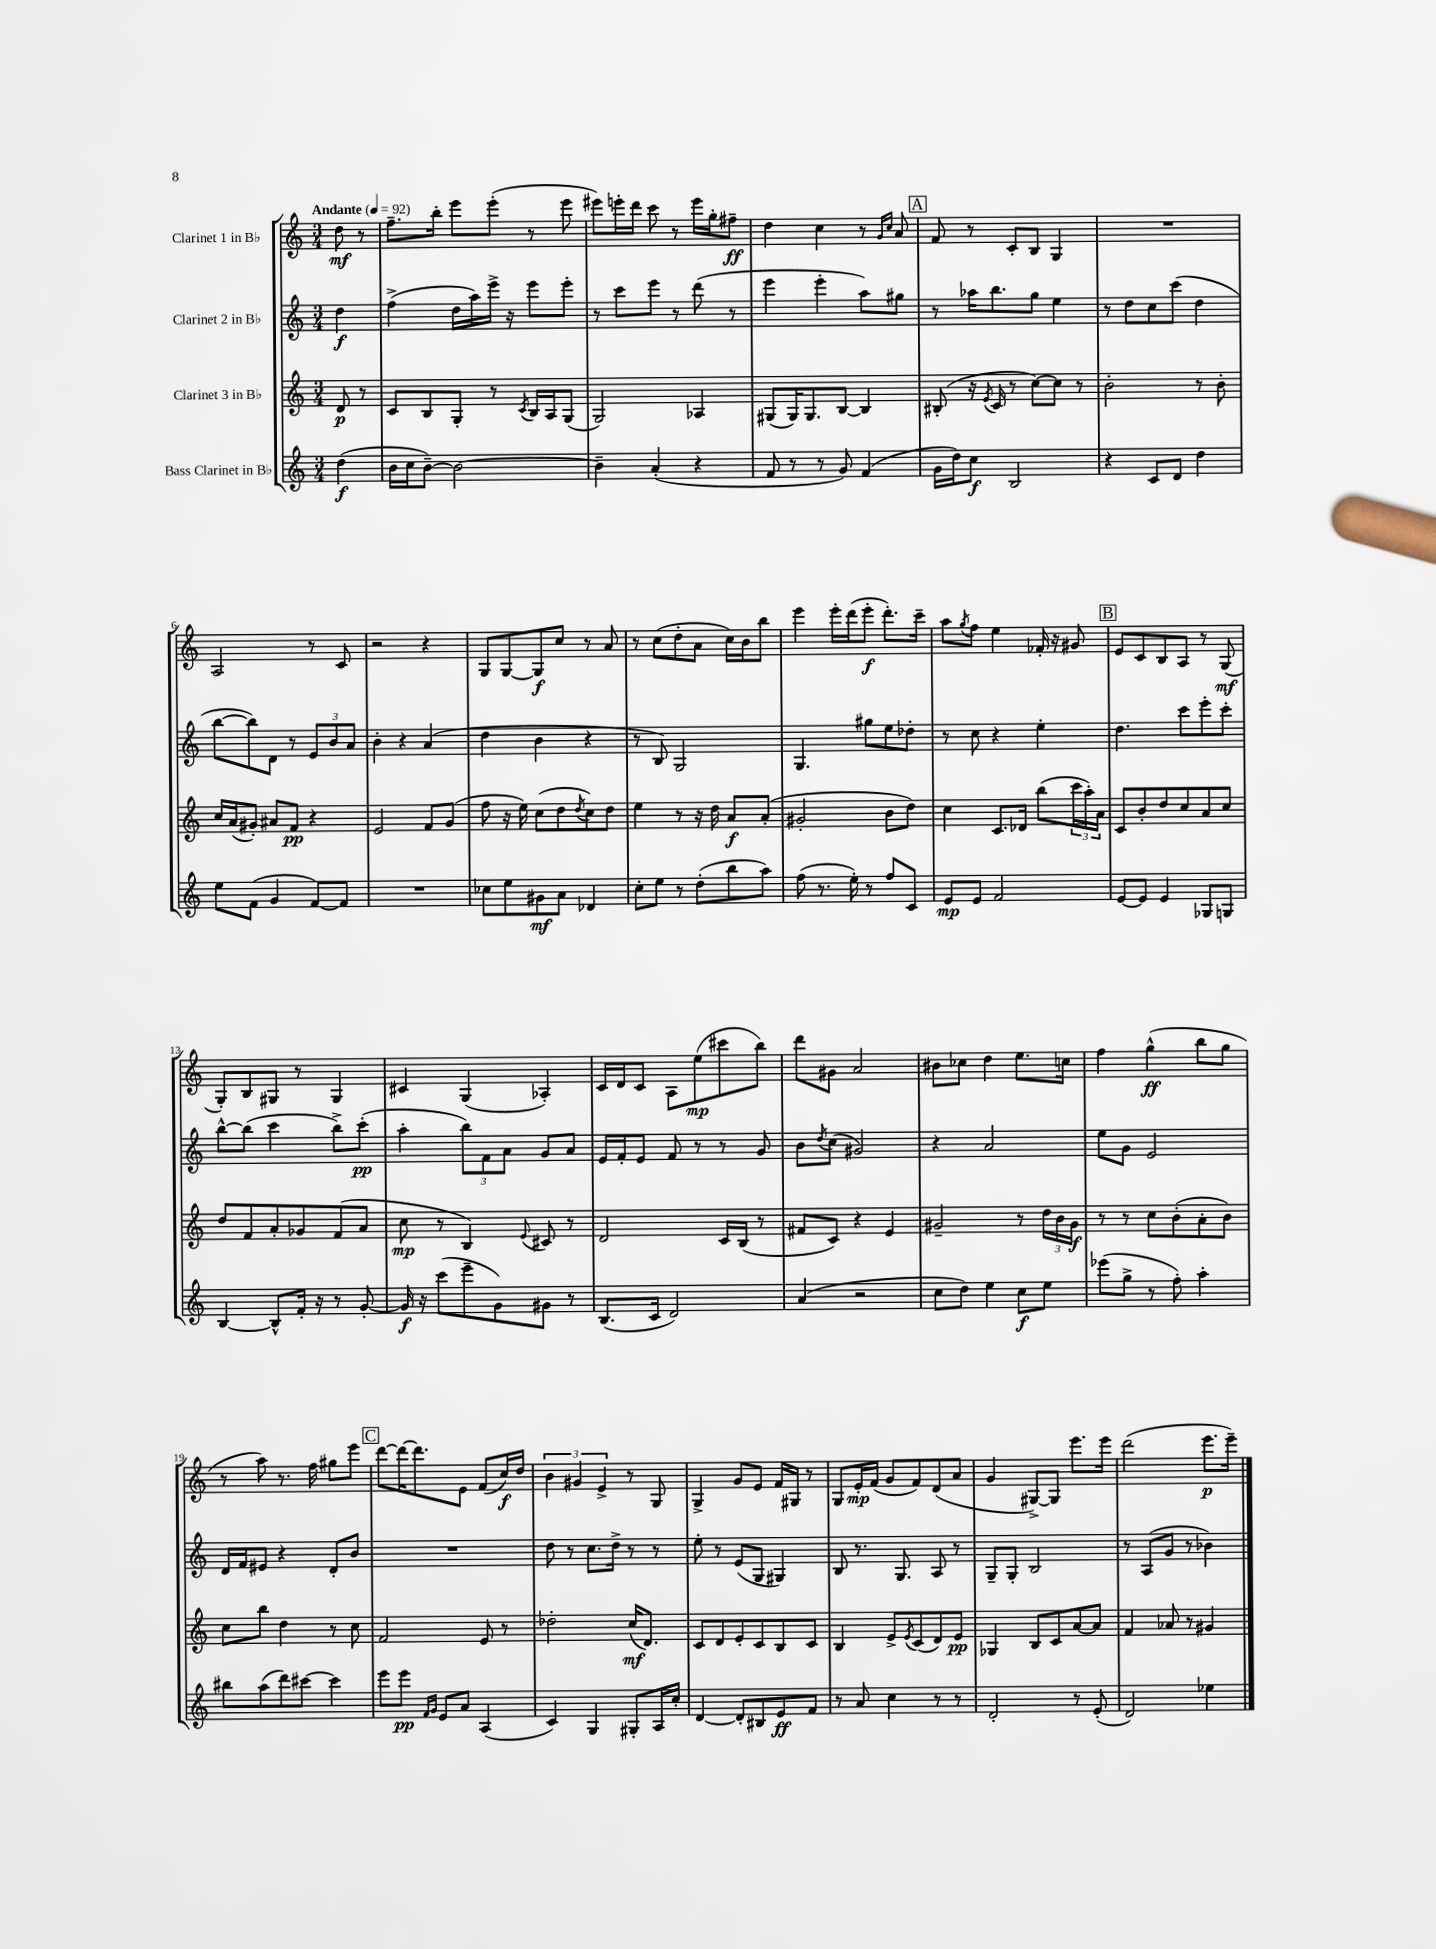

**kern	**kern	**kern	**kern
*staff4	*staff3	*staff2	*staff1
*clefG2	*clefG2	*clefG2	*clefG2
*k[]	*k[]	*k[]	*k[]
*M3/4	*M3/4	*M3/4	*M3/4
*MM92	*MM92	*MM92	*MM92
(4dd\	8d/	4dd\	8dd\
.	8r	.	8r
=	=	=	=
16b\LL	8c/L	(4ff^\	8.ff~\L
16cc\J	.	.	.
[8b~\J)	8B/	.	.
.	.	.	16bb'\Jk
2b\_	8G'/J	16dd\LL	8eee\L
.	.	16aa\)	.
.	8r	16eee^\JJ	(8eee'\J
.	.	16r	.
.	8qc/	.	.
.	16B/LL	8eee\L	8r
.	16A/J	.	.
.	(8G/J	8eee'\J	8eee\
=	=	=	=
4b~\]	2G/)	8r	8eee#\L)
.	.	8ccc\L	16eee'\L
.	.	.	16ddd\JJ
(4a'/	.	8eee\J	8ccc\
.	.	8r	8r
4r	4A-/	(8ddd\	16eee\LL
.	.	.	16gg'\J
.	.	8r	8ff#~\J
=	=	=	=
8f/	(8G#/L	4eee\	4dd\
8r	16G#/K)	.	.
.	8.G#/	.	.
8r	.	4eee'\	4cc\
8g/)	[8B/J	.	.
(4f/	4B/]	8aa\L)	8r
.	.	.	16qqg/LL
.	.	.	16qqcc/JJ
.	.	8gg#\J	8a/
=	=	=	=
16g\LL	(8B#'/	8r	8f/
16dd\J)	.	.	.
8cc\J	16r	16aa-\LK	8r
.	8qe/	.	.
.	16c/	8.bb\	.
2B/	8r	.	8c'/L
.	[8cc\L)	8gg\J	8B/J
.	8cc\]J	4ee\	4G/
.	8r	.	.
=	=	=	=
4r	2b'\	8r	2.r
.	.	8dd\L	.
8c/L	.	8cc\	.
8d/J	.	(8ccc\J	.
4dd\	8r	4dd\	.
.	8b'\	.	.
=	=	=	=
8ee\L	16cc/LL	[8bb\L	2A/
.	(16a/J	.	.
(8f\J	8g#'/J)	8bb\])	.
4g/	8a#/L	8d\J	.
.	8f/J	8r	.
[8f/L)	4r	12e/L	8r
.	.	12b/	.
8f/]J	.	.	8c/
.	.	12a/J	.
=	=	=	=
2.r	2e/	4b'\	2r
.	.	4r	.
.	8f/L	(4a/	4r
.	(8g/J	.	.
=	=	=	=
8cc-\L	8ff\	4dd\	8G/L
8ee\	16r	.	[8G/
.	16ee\)	.	.
8g#\	(8cc\L	4b\	8G/]
8a\J	8dd\	.	8cc/J
.	8qdd/	.	.
4d-/	8cc\)	4r	8r
.	8dd\J	.	8a/
=	=	=	=
8cc'\L	4ee\	8r	8r
8ee\J	.	8B/)	(8cc\L
8r	8r	2G/	8dd'\
(8dd'\L	16r	.	8a\J
.	16dd\	.	.
8bb\	8a/L	.	16cc\LL)
.	.	.	16b\J
8aa\J)	(8a'/J	.	8bb\J
=	=	=	=
(8ff\	2g#'/	4.G/	4eee\
8.r	.	.	.
.	.	.	16eee'\LL
16ee'\)	.	.	(16ddd\J
8r	.	8gg#\L	8eee'\J
8ff/L	8b\L	8ee\	8.ddd'\L)
8c/J	8dd\J)	8dd-'\J	.
.	.	.	16ccc~\Jk
=	=	=	=
8e/L	4cc\	8r	8aa\L
.	.	.	8qgg/
8e/J	.	8cc\	8ff\J
2f/	8.c/L	4r	4ee\
.	16d-/Jk	.	.
.	(8bb\L	4ee'\	16f-'/
.	.	.	16r
.	24ccc\L	.	8g#/
.	24aa'\)	.	.
.	24a\JJ	.	.
=	=	=	=
[8e/L	8c/L	4.dd\	8e/L
8e/]J	8b'/	.	8c/
4e/	8dd/	.	8B/
.	8cc/	8ccc\L	8A/J
8G-/L	8a/	8eee'\	8r
8G/J	8cc/J	8ccc'\J	(8G/
=	=	=	=
[4B/	8dd/L	[8bb^^\L	8G'/L)
.	8f/	(8bb\]J	8B/
8B^^/]L	8a'/	4ccc\	8G#/J
16f'/Jk	8g-/	.	8r
16r	.	.	.
8r	(8f/	8bb^\L)	4G#/
[8g'/	8a/J	(8ccc'\J	.
=	=	=	=
16g/]	8cc\	4aa'\	4c#/
16r	.	.	.
(8ccc\L	8r	.	.
8eee~\	4B/)	12bb\L)	(4G/
.	.	12f\	.
8g\)	.	.	.
.	.	12a\J	.
.	8qqe/	.	.
8g#\J	8c#/	8g/L	4A-'/)
8r	8r	8a/J	.
=	=	=	=
(8.B/L	2d/	16e/LL	16c/LL
.	.	16f'/J	16d/J
.	.	8e/J	8c/J
16c/Jk	.	.	.
2d/)	.	8f/	8A\L
.	.	8r	(8ee\
.	16c/LL	8r	8ccc#\
.	(16B/JJ	.	.
.	8r	8g/	8bb\J)
=	=	=	=
(4a/	8f#/L	8b\L	8ddd\L
.	.	8qdd/	.
.	8c/J)	(8cc\J	8g#\J
2r	4r	2g#/)	2a/
.	4e/	.	.
=	=	=	=
8cc\L	2g#~/	4r	8b#\L
8dd\J)	.	.	8cc-\J
4ee\	.	2a/	4dd\
8cc\L	8r	.	8.ee\L
8ee\J	24dd\LL	.	.
.	24b\	.	.
.	.	.	16cc\Jk
.	24g#\JJ	.	.
=	=	=	=
(8eee-\L	8r	8ee\L	4ff\
8gg^\J	8r	8g\J	.
8r	8cc\L	2e/	(4gg^^\
8ff'\)	(8b'\	.	.
4aa'\	8a'\	.	8bb\L
.	8b\J)	.	8gg\J
=	=	=	=
8bb#\L	8cc\L	16d/LL	8r
.	.	16f/J	.
(8aa\	8bb\J	8e#/J	8aa\)
8ddd\)	4dd\	4r	8.r
[8ccc#\J	.	.	.
.	.	.	16ff\
4ccc#\]	8r	8d'/L	8gg#\L
.	8cc\	8b/J	8eee\J
=	=	=	=
8eee\L	2f/	2.r	[8ddd\L
8eee\J	.	.	16ddd\_K
.	.	.	8.ddd\]
16qqf/LL	.	.	.
16qqg/JJ	.	.	.
8e/L	.	.	.
8a/J	.	.	8e\J
(4A/	8e/	.	(8f/L
.	8r	.	16cc/L)
.	.	.	16dd/JJ
=	=	=	=
4c/)	2dd-'\	8dd\	6b\
.	.	8r	.
.	.	.	6g#/
4G/	.	8.cc\L	.
.	.	.	6e^/
.	.	16dd^\Jk	.
8G#'/L	(16cc/LK	8r	8r
.	8.d/J)	.	.
16A/L	.	8r	8G/
16cc'/JJ	.	.	.
=	=	=	=
[4d/	8c/L	8ee'\	4G^/
.	8d/	8r	.
8d'/]L	8e'/	(8e/L	8g/L
8B#/	8c/	8G/J	8e/J
8e/	8B/	4G#/)	16f/LL
.	.	.	16G#/JJ
8f/J	8c/J	.	8r
=	=	=	=
8r	4B/	8B/	8G/L
8a/	.	8.r	16e'/L
.	.	.	(16f/JJ
4cc\	8e^/L	.	8g/L
.	.	8.G/	.
.	8qe/	.	.
.	(8c/	.	8f/)
8r	8d/)	8A/	(8d/
8r	8e/J	8r	8a/J
=	=	=	=
2d'/	4G-/	8G~/L	4g/
.	.	8G'/J	.
.	8B/L	2B/	[8G#^/L)
.	8c/	.	8G#/]J
8r	[8a/	.	8.eee\L
(8e'/	8a/]J	.	.
.	.	.	16eee\Jk
=	=	=	=
2d/)	4f/	8r	(2ddd\
.	.	(8A/L	.
.	8a-/	8g/J	.
.	8r	8r	.
4ee-\	4g#/	4b-\)	8.eee\L
.	.	.	16eee~\Jk)
==	==	==	==
*-	*-	*-	*-
